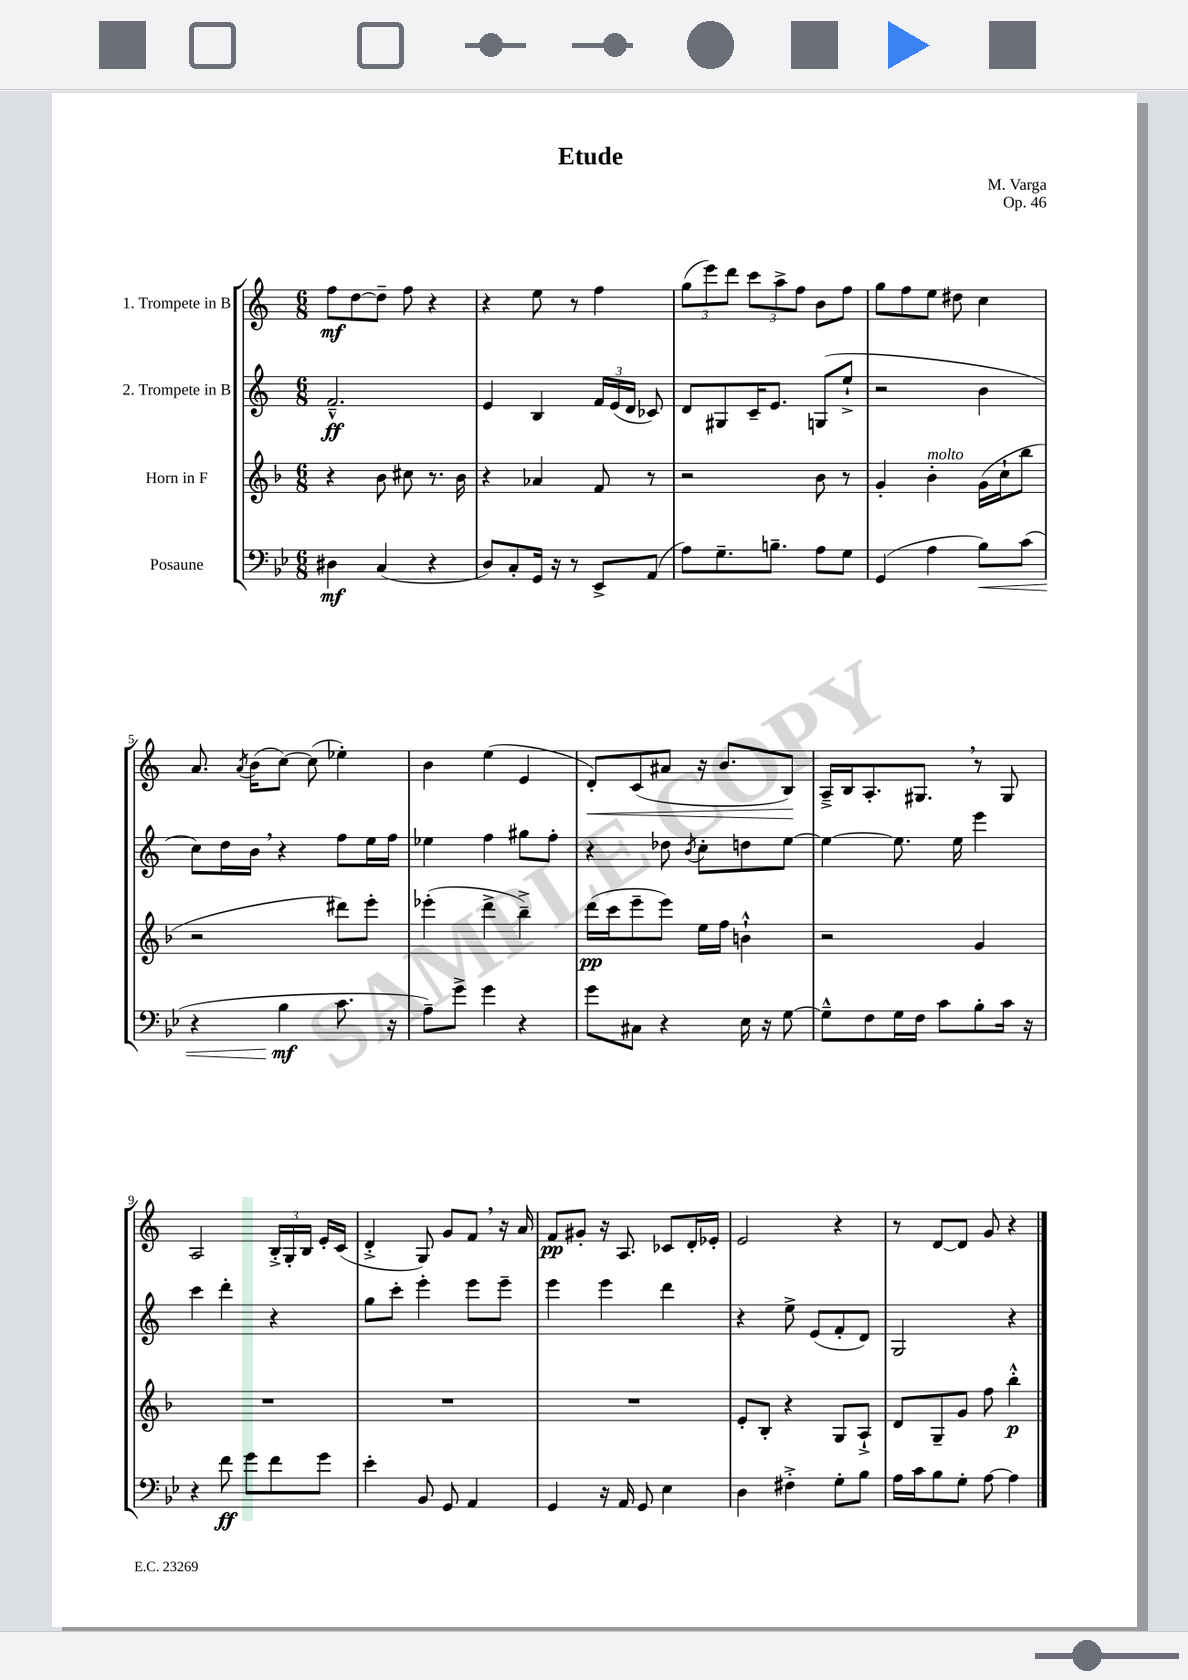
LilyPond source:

\header { title = "Etude" composer = "M. Varga" opus = "Op. 46" }
<<
\new StaffGroup <<
\new Staff = "s0" \with { instrumentName = "1. Trompete in B" } {
    \clef treble \key c \major \numericTimeSignature \time 6/8
    \autoBeamOff f''8[\mf d''8~ d''8]-- f''8 r4 |
    r4 e''8 r8 f''4 |
    \tuplet 3/2 { g''8[( e'''8) d'''8] } \tuplet 3/2 { c'''8[ a''8-> f''8] } b'8[ f''8] |
    g''8[ f''8 e''8] dis''8 c''4 |
    a'8. \acciaccatura { a'8 } b'16[( c''8]~) c''8( ees''4-.) |
    b'4 e''4( e'4 |
    d'8[-.\<) c'8( ais'8] r16 b'8.[ b8]\!) |
    a16[---> b16 a8.-. gis8.] \breathe r8 gis8 |
    a2 \tuplet 3/2 { b16[-.-> g16-. b16] } e'16[-. c'16]( |
    d'4-.-> g8) g'8[ f'8] \breathe r16 a'16 |
    f'8[\pp gis'8]-. r16 a8. ces'8[ d'16-. ees'16]-. |
    e'2 r4 |
    r8 d'8[~ d'8] g'8 r4 \bar "|." |
}
\new Staff = "s1" \with { instrumentName = "2. Trompete in B" } {
    \clef treble \key c \major \numericTimeSignature \time 6/8
    \autoBeamOff f'2.---^\ff |
    e'4 b4 \tuplet 3/2 { f'16[ e'16( d'16] } ces'8) |
    d'8[ gis8 c'16-- e'8.] g8[( e''8]-!-> |
    r2 b'4 |
    c''8[) d''16 b'16] \breathe r4 f''8[ e''16 f''16] |
    ees''4 f''4 gis''8[ f''8]-. |
    r4 des''8 \acciaccatura { b'8 } c''8[-. d''8 e''8]~ |
    e''4~ e''8. e''16 e'''4 |
    c'''4 d'''4-. r4 |
    g''8[ c'''8]-. e'''4-. e'''8[ e'''8]-- |
    e'''4 e'''4 d'''4 |
    r4 e''8-> e'8[( f'8-. d'8]) |
    g2 r4 \bar "|." |
}
\new Staff = "s2" \with { instrumentName = "Horn in F" } {
    \clef treble \key f \major \numericTimeSignature \time 6/8
    \autoBeamOff r4 bes'8 cis''8 r8. bes'16 |
    r4 aes'4 f'8 r8 |
    r2 bes'8 r8 |
    g'4-. bes'4-.^\markup { \italic "molto" } g'16[( c''16-! bes''8] |
    r2 dis'''8[) e'''8]-. |
    ees'''4-.( d'''4-> bes''4--->) |
    d'''16[\pp( c'''16 e'''8-- e'''8]) e''16[ f''16] b'4-!-^ |
    r2 g'4 |
    R2. |
    R2. |
    R2. |
    e'8[-. bes8]-. r4 g8[ a8]-!-> |
    d'8[ g8-- g'8] f''8 bes''4-.-^\p \bar "|." |
}
\new Staff = "s3" \with { instrumentName = "Posaune" } {
    \clef bass \key bes \major \numericTimeSignature \time 6/8
    \autoBeamOff dis4\mf c4( r4 |
    d8[) c8-. g,16] r16 r8 ees,8[-> a,8]( |
    a8[) g8.-- b8.]-- a8[ g8] |
    g,4( a4 bes8[\<) c'8]( |
    r4 bes4\mf\! c'8. r16 |
    a8[--) g'8]-> g'4 r4 |
    g'8[ cis8] r4 ees16 r16 g8~ |
    g8[---^ f8 g16 f16] c'8[ bes8-. c'16] r16 |
    r4 f'8\ff g'8[ f'8 g'8] |
    ees'4-. bes,8 g,8 a,4 |
    g,4 r16 a,16 g,8 ees4 |
    d4 fis4-.-> g8[-. bes8] |
    a16[ c'16 bes8 g8]-. a8~ a4 \bar "|." |
}
>>
>>
